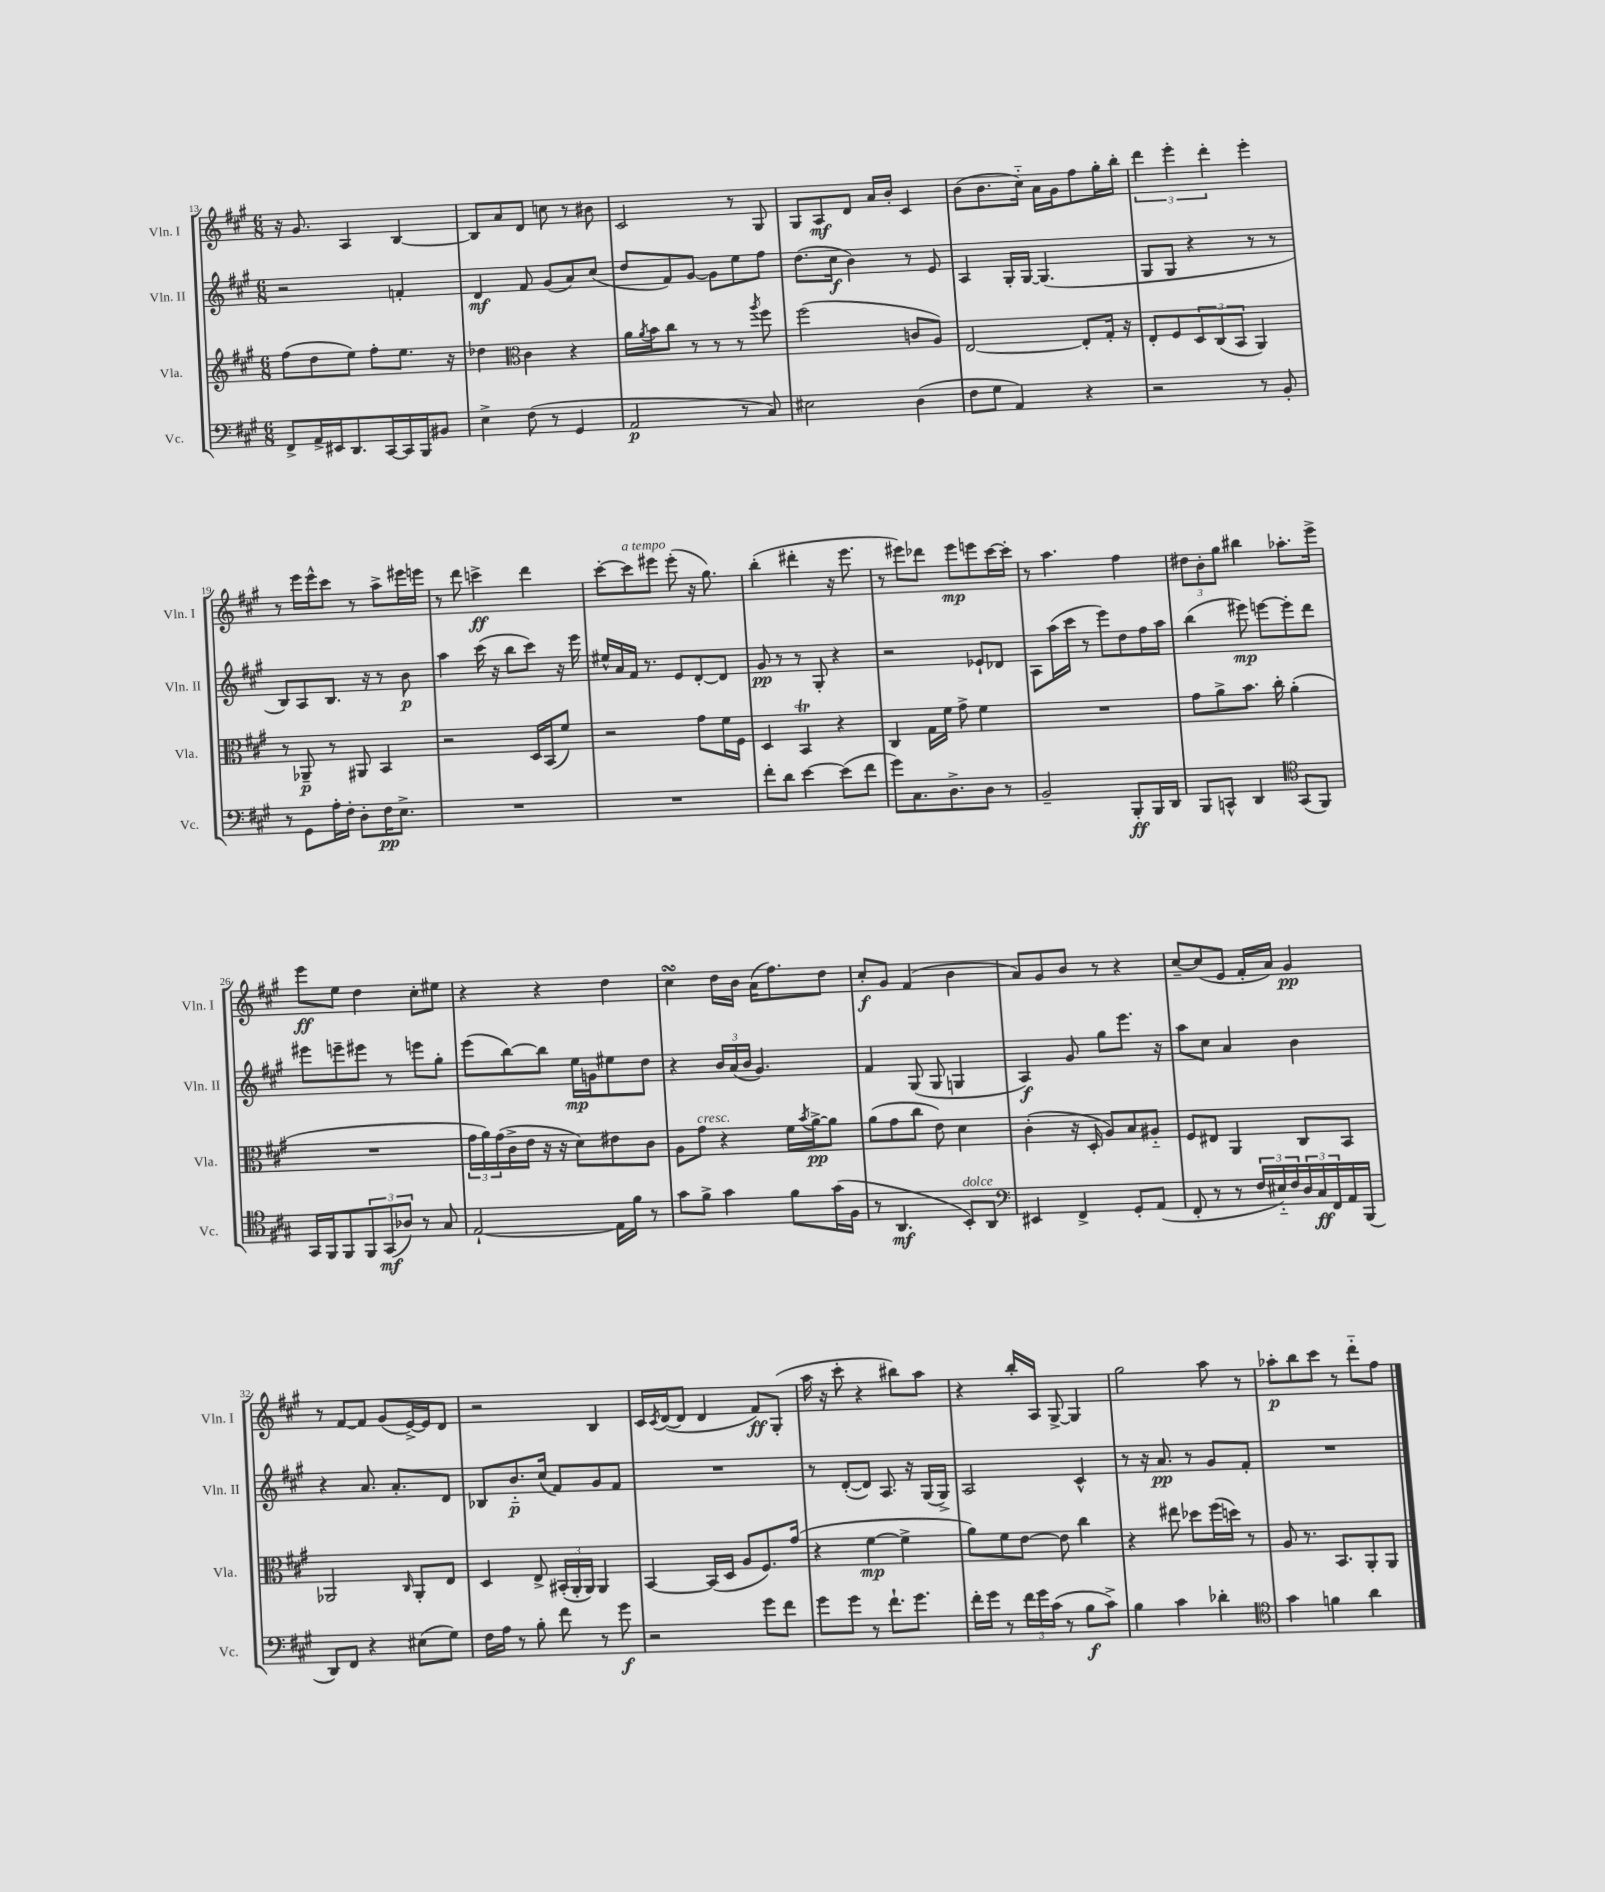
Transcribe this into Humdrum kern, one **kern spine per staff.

**kern	**kern	**kern	**kern
*staff4	*staff3	*staff2	*staff1
*clefF4	*clefG2	*clefG2	*clefG2
*k[f#c#g#]	*k[f#c#g#]	*k[f#c#g#]	*k[f#c#g#]
*M6/8	*M6/8	*M6/8	*M6/8
8FF#^	(8ff#	2r	16r
.	.	.	8.g#
16AA^	8dd	.	.
16EE#	.	.	.
8.DD	8ee)	.	4A
.	8ff#'	.	.
[16CC#	.	.	.
16CC#]	8.ee	4f'	[4B
16BBB	.	.	.
8BB#	.	.	.
.	16r	.	.
=	=	=	=
4E^	4dd-	4d	8B]
.	.	.	8a
*	*clefC3	*	*
(8F#	4c#	8f#	8d
8r	.	(8g#	8cc
4GG#	4r	8a)	8r
.	.	(8cc#	8b#
=	=	=	=
2AA	16a	8dd	2c#
.	8qa	.	.
.	16b	.	.
.	8cc#	8f#)	.
.	8r	[8g#	.
.	8r	8g#]	.
8r	8r	8ee	8r
.	8qaa	.	.
8C#)	8ff#	8ff#	8G#
=	=	=	=
2E#	(2ff#	(8.dd	8G#
.	.	.	8A
.	.	16cc#	.
.	.	4b)	8d
.	.	.	16a
.	.	.	16b'
(4D	8c	8r	4c#
.	8A)	8e	.
=	=	=	=
8F#	[2E	4A	(8b
8G#	.	.	8.b
4AA)	.	16G#'	.
.	.	[16G#	16cc#'~)
.	.	(4.G#]	16a
.	.	.	16g#
4r	8E']	.	8ff#
.	16G#'	.	16gg#'
.	16r	.	16bb'
=	=	=	=
2r	8E'	8G#	6ddd
.	8F#	8G#	.
.	.	.	6eee'
.	12D	4r	.
.	(12C#	.	6ddd'
.	12BB	.	.
8r	4AA)	8r	4eee'
8BB'	.	8r	.
=	=	=	=
8r	8r	8B)	8r
8GG#	8AA-~	8A	16eee
.	.	.	16eee^^
16A'	8r	8.B	8ccc#
16F#'	.	.	.
8D'	8AA#	.	8r
.	.	16r	.
16F#	4BB	8r	8aa^
8.E^	.	.	.
.	.	8b	16eee#
.	.	.	16eee
=	=	=	=
2.r	2r	4aa	8r
.	.	.	8ddd
.	.	(16ccc#	4ccc^
.	.	16r	.
.	.	8bb	.
.	16D	8ccc#)	4ddd
.	(16BB	.	.
.	8f#)	16r	.
.	.	16eee	.
=	=	=	=
2.r	2r	16ee#^^	[8ccc#'
.	.	16a	.
.	.	16f#	8ccc#]
.	.	8.r	.
.	.	.	8eee#
.	.	8e	(8eee#'
.	8g#	[8d'	16r
.	.	.	8.gg#)
.	16f#	8d]	.
.	16F#	.	.
=	=	=	=
8f#'	4D	8g#	(4bb'
8d	.	8r	.
[4e	4BB	8r	4ddd#'
.	.	8G#'	.
(8e]	4r	4r	16r
.	.	.	8.eee
8f#	.	.	.
=	=	=	=
8g#)	4C#	2r	8r
8.C#	.	.	8eee#)
.	16G#	.	8ddd-
8.D^	16f#	.	.
.	8g#^	.	8eee#
8D	4f#	8e-`	8eee
8r	.	8d-	[16ccc#
.	.	.	16ccc#']
=	=	=	=
2BB~	2.r	8A	8r
.	.	(16aa	4.aa
.	.	16ccc#	.
.	.	8r	.
.	.	8eee)	.
8BBB'	.	8dd	4ff#
16BBB	.	16ff#	.
16DD	.	16aa	.
=	=	=	=
8BBB	8g#	(4bb	12dd#
.	.	.	12b'
8CC^^	8a^	.	.
.	.	.	12gg#
4DD	8.b	8eee#)	4bb#
.	.	[8eee	.
.	16cc#'	.	.
*clefC4	*	*	*
(8GG#	(4a'	8eee']	8.aa-'
8FF#)	.	8ddd	.
.	.	.	16eee^
=	=	=	=
16GG#	2.r	8eee#	8eee
16FF#	.	.	.
8FF#	.	8eee~	8ee
12FF#	.	8eee#	4dd
(12GG#	.	.	.
.	.	8r	.
12A-)	.	.	.
8r	.	8eee	8cc#'
8G#	.	8gg#'	8ee#
=	=	=	=
[2E`	24g#	(8eee	4r
.	24a)	.	.
.	(24g#	.	.
.	16c#^	[8bb)	.
.	16e	.	.
.	16r	8bb]	4r
.	16r	.	.
.	8d)	16ee	.
.	.	16g	.
16E]	8e#	8ee#	4dd
16f#	.	.	.
8r	8c#	8dd	.
=	=	=	=
8g#	8A	4r	4cc#
8f#^	8g#	.	.
4g#	4r	24b	16dd
.	.	(24a	.
.	.	.	16b
.	.	24b	.
.	.	4.g#)	(16a
.	.	.	8.ff#)
8f#	16f#	.	.
.	8qb	.	.
.	[16a^	.	.
(16g#	8a]	.	8dd
16F#	.	.	.
=	=	=	=
8r	(8a	4f#	8cc#'
4.AA	8g#	.	8g#
.	8cc#	(8G#	(4f#
.	8e)	8G#	.
8BB')	4d	4G	4b
8AA	.	.	.
=	=	=	=
*clefF4	*	*	*
4EE#	(4c#'	4A)	8a)
.	.	.	8g#
4FF#^	16r	8g#	8b
.	16D'	.	.
.	8A)	8gg#	8r
8GG#'	8B	8.eee	4r
(8AA	8A#'~	.	.
.	.	16r	.
=	=	=	=
8FF#'	8F#	8aa	[8cc#~
8r	8E#	8cc#	(8cc#]
8r	4AA	4a	8e
24F#	.	.	16f#'
24E#'~)	.	.	.
.	.	.	16a)
24F#	.	.	.
24D	8C#	4b	4g#
24C#	.	.	.
24FF#	.	.	.
16AA	8BB	.	.
(16BBB	.	.	.
=	=	=	=
8DD)	2AA-	4r	8r
8FF#	.	.	[8f#
4r	.	8.a	8f#]
.	.	.	(8g#
.	.	8.a'	.
.	16qqC#	.	.
(8E#	8AA-'	.	[16e^)
.	.	.	16e]
8G#)	8E	8d	8d
=	=	=	=
16F#	4D	8B-	2r
16A	.	.	.
8r	.	8.b'~	.
8B'	8E^	.	.
.	.	(16cc#	.
8f#	(24BB#'	8f#)	.
.	24AA'	.	.
.	24AA)	.	.
8r	4AA	8g#	4B
8g#	.	8f#	.
=	=	=	=
2r	[4BB	2.r	16c#
.	.	.	8qc#
.	.	.	([16d
.	.	.	8d]
.	(16BB]	.	4d
.	16D	.	.
.	8A	.	.
8g#	8.F#)	.	8f#)
8f#	.	.	(8G#'
.	(16g#	.	.
=	=	=	=
8g#	4r	8r	16aa
.	.	.	16r
8g#	.	([8d'	8ccc#'
8r	[4f#	8d])	4r
8.f#`	.	8.A	.
.	4f#^]	.	8bb#)
8.g#	.	16r	.
.	.	(16G#	8aa
.	.	16G#^)	.
=	=	=	=
16f#'	8a)	2A	4r
16g#	.	.	.
8r	8f#	.	.
24f#	[8e	.	16bb'
24g#	.	.	.
.	.	.	16A
(24c#	.	.	.
8r	8e]	.	[8G#^
8B	4cc#	4c#^^	4G#]
8c#^)	.	.	.
=	=	=	=
4B	4r	8r	2gg#
.	.	16r	.
.	.	8.a	.
4c#	8ee#	.	.
.	8dd-	8r	.
4d-'	(16ff#	8g#	8aa
.	16dd)	.	.
.	8r	8f#'	8r
=	=	=	=
*clefC4	*	*	*
4g#	8A	2.r	8aa-'
.	8.r	.	8bb
4f	.	.	8ccc#
.	8.BB	.	.
.	.	.	8r
4a	8AA'	.	8ddd'~
.	8AA	.	8ff#
==	==	==	==
*-	*-	*-	*-
